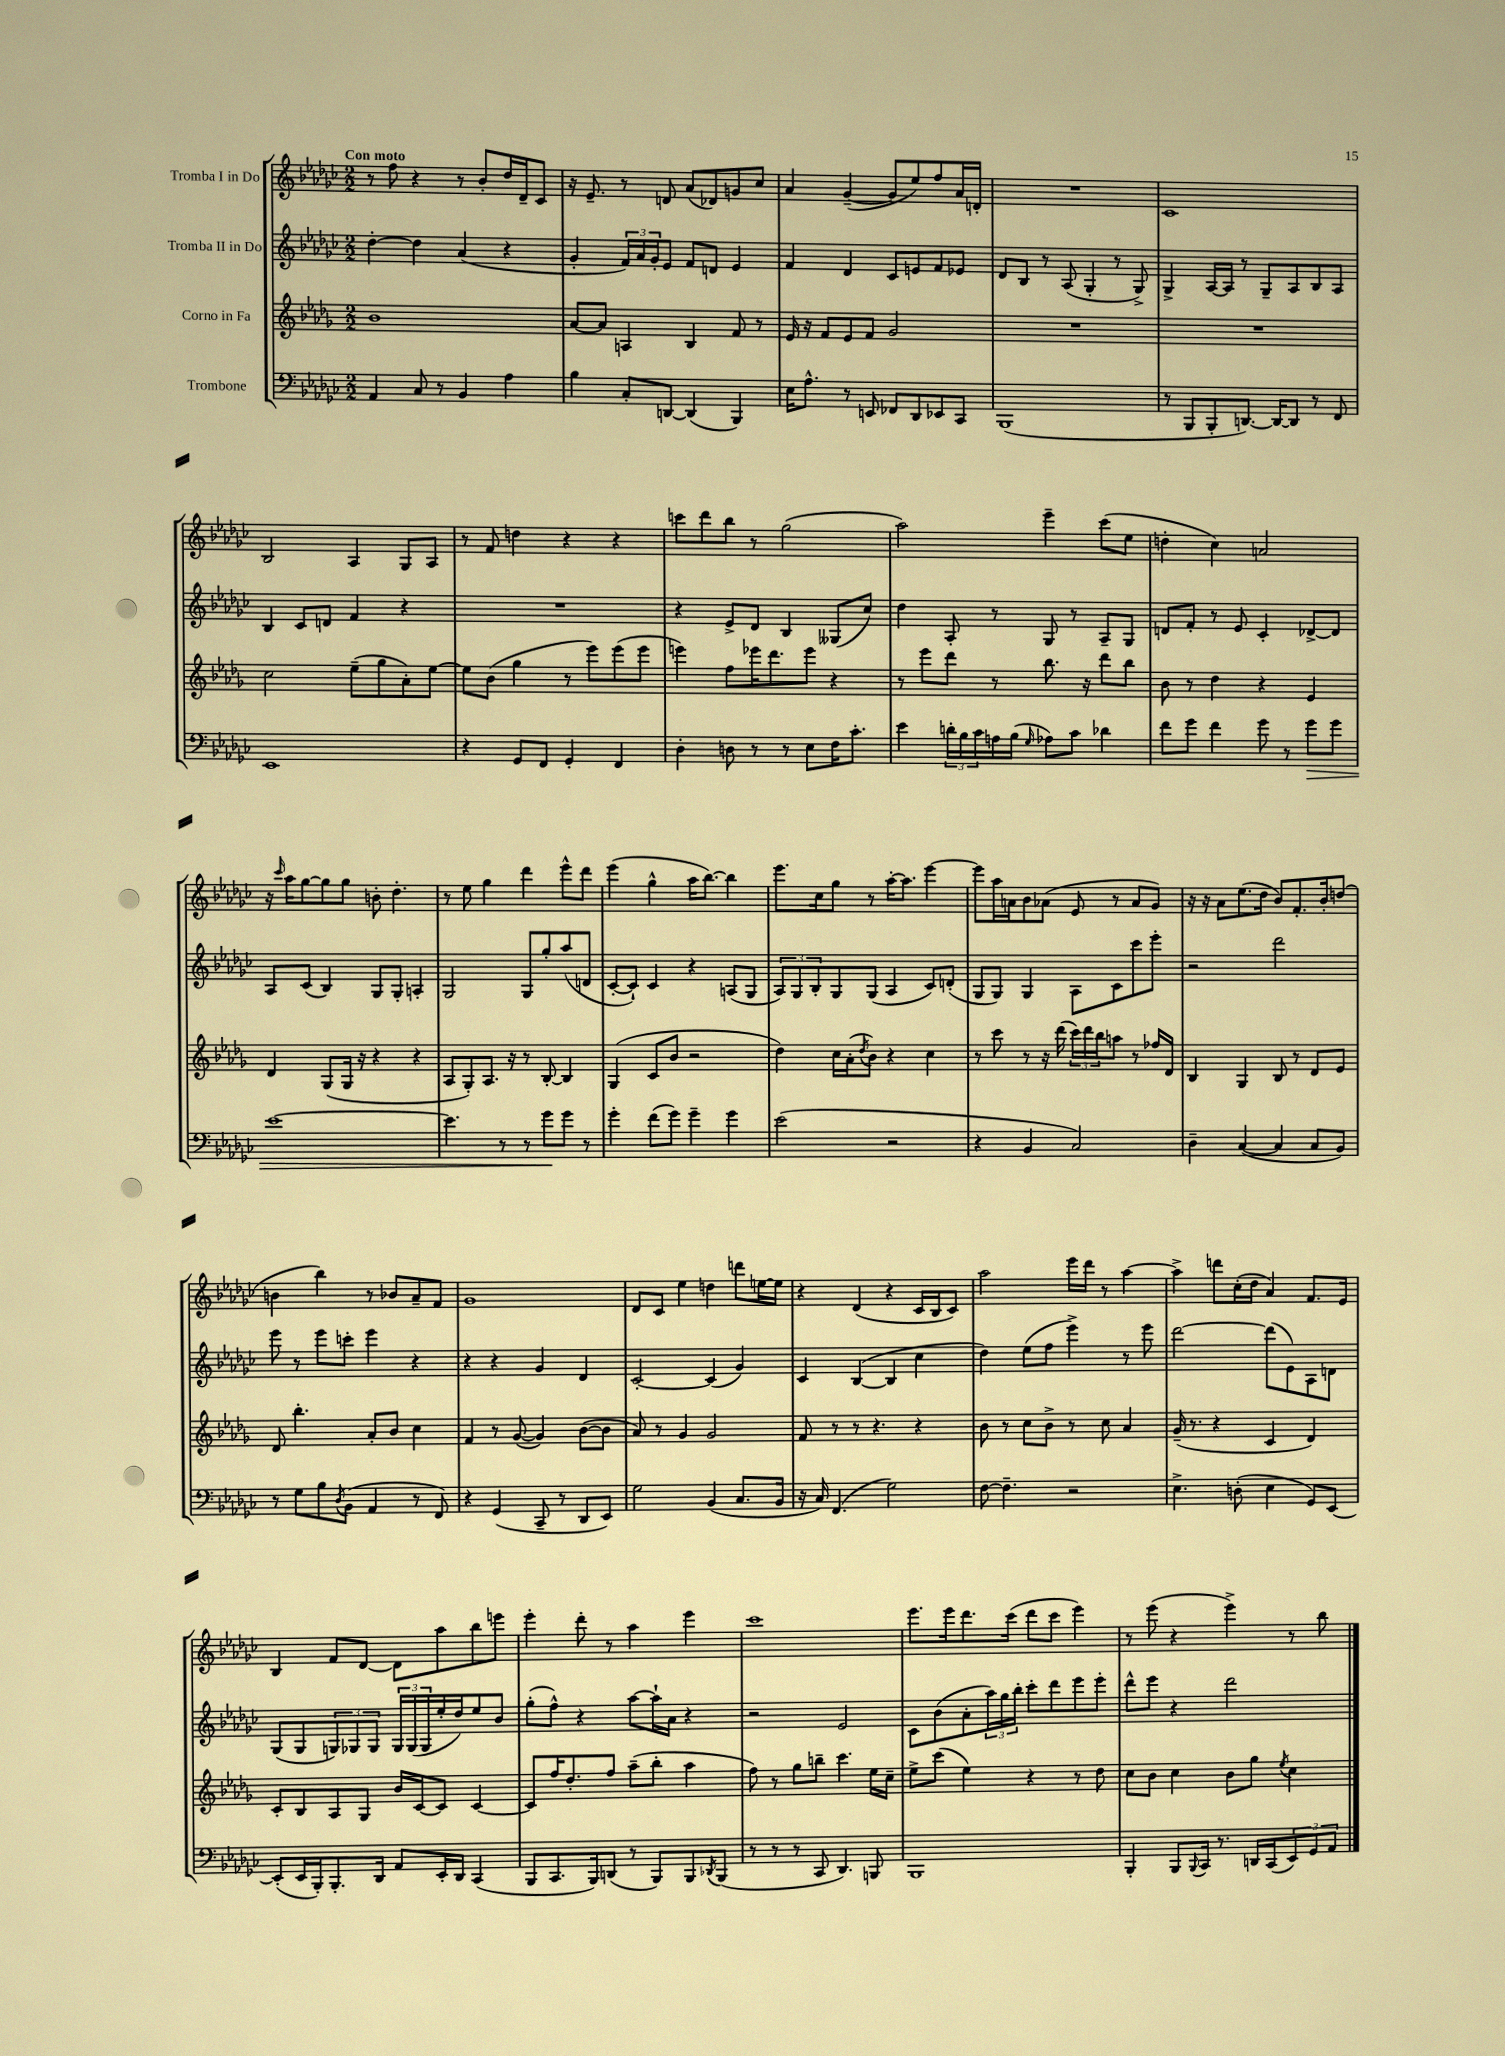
<<
\new StaffGroup <<
\new Staff = "s0" \with { instrumentName = "Tromba I in Do" } {
    \clef treble \key ges \major \numericTimeSignature \time 2/2 \tempo "Con moto"
    r8 f''8 r4 r8 bes'8-. des''16 des'16-- ces'8 |
    r16 ees'8.-- r8 d'8 aes'8( des'8) g'8 ces''8 |
    aes'4 ges'4~--( ges'8 ees''8) f''8 aes'16 d'16-. |
    R1 |
    ces'1 |
    bes2 aes4 ges8 aes8 |
    r8 f'8 d''4 r4 r4 |
    c'''8 des'''8 bes''8 r8 ges''2( |
    aes''2) ees'''4-- ces'''8( ees''8 |
    d''4-. ces''4) a'2 |
    r16 \grace { ces'''16 } aes''16 ges''8~ ges''8 ges''8 b'8-. des''4.-. |
    r8 ees''8 ges''4 des'''4 ees'''8-^ des'''8 |
    ees'''4( ges''4-^ aes''16 bes''8.~) bes''4 |
    ees'''8. ces''16 ges''8 r8 aes''16~-. aes''8. ees'''4~ |
    ees'''8 aes''16 a'16 bes'8 aes'8( ees'8 r8 aes'8 ges'8) |
    r16 r16 aes'8 ees''8.( des''16 bes'8) f'8.-. bes'16-. d''8( |
    b'4 bes''4) r8 bes'8 aes'8-- f'8 |
    ges'1 |
    des'8 ces'8 ees''4 d''4 d'''8 e''16~ e''16 |
    r4 des'4( r4 ces'16 bes16 ces'8) |
    aes''2 ees'''16 des'''16 r8 aes''4~ |
    aes''4-> d'''8 ces''16-.( des''16 aes'4) f'8. ees'16 |
    bes4 f'8 des'8~ des'8 aes''8 bes''8 e'''8 |
    ees'''4-. des'''8-. r8 aes''4 ees'''4 |
    ces'''1 |
    ees'''8. ees'''16 des'''8. ces'''16( des'''8 ces'''8 ees'''4) |
    r8 ees'''8( r4 ees'''4->) r8 bes''8 \bar "|." |
}
\new Staff = "s1" \with { instrumentName = "Tromba II in Do" } {
    \clef treble \key ges \major \numericTimeSignature \time 2/2
    des''4~-. des''4 aes'4( r4 |
    ges'4-. \tuplet 3/2 { f'16) aes'16 ges'16-. } ees'8 f'8 d'8 ees'4 |
    f'4 des'4 ces'8 e'8 f'8 ees'8 |
    des'8 bes8 r8 aes8( ges4-. r8 ges8->) |
    ges4-> aes16~ aes16 r8 ges8-- aes8 bes8 aes8 |
    bes4 ces'8 d'8 f'4 r4 |
    R1 |
    r4 ees'8-> des'8 bes4 geses8( ces''8) |
    des''4 aes8-. r8 ges8 r8 aes8-- ges8 |
    d'8 f'8-. r8 ees'8 ces'4-. des'8~-> des'8 |
    aes8 ces'8( bes4) ges8 ges8-. a4-. |
    ges2 ges8 ges''8-. aes''8( d'8 |
    ces'8~-. ces'8-!) ces'4 r4 a8( ges8 |
    \tuplet 3/2 { aes8) ges8 bes8-. } ges8 ges8( aes4 ces'8) d'8-.( |
    ges8 ges8) ges4 aes8 ces'8 ces'''8 ees'''8-. |
    r2 des'''2 |
    ees'''8 r8 ees'''8 c'''8-. ees'''4 r4 |
    r4 r4 ges'4 des'4 |
    ces'2~-. ces'4( ges'4) |
    ces'4 bes4~( bes4 ces''4 |
    des''4) ees''8( f''8 ees'''4->) r8 ees'''8 |
    des'''2~ des'''8( ees'8) aes8 d'8 |
    ges8( ges8 \tuplet 3/2 { g8) ges8 ges8 } \tuplet 3/2 { ges16 ges16( ges16 } ees''16-. des''16) ees''8 bes'8 |
    ges''8-.( f''8-^) r4 aes''8~ aes''16-! aes'16 r4 |
    r2 ees'2 |
    ces'8 bes'8( aes'8-. \tuplet 3/2 { aes''16) ges''16 bes''16-. } ces'''8-. des'''8 ees'''8 ees'''8-. |
    des'''8-^ ees'''8 r4 des'''2 \bar "|." |
}
\new Staff = "s2" \with { instrumentName = "Corno in Fa" } {
    \clef treble \key des \major \numericTimeSignature \time 2/2
    bes'1 |
    aes'8~ aes'8 a4 bes4 f'8 r8 |
    ees'16 r16 f'8 ees'8 f'8 ges'2 |
    R1 |
    R1 |
    c''2 ees''8--( ges''8 aes'8-.) ees''8~ |
    ees''8 bes'8( ges''4 r8 ees'''8) ees'''8( ees'''8 |
    e'''4) f''8 ees'''16 des'''8. ees'''8 r4 |
    r8 ees'''8 des'''8 r8 bes''8. r16 des'''8 bes''8 |
    bes'8 r8 des''4 r4 ees'4 |
    des'4 ges8( ges16 r16 r4 r4 |
    aes8 ges8-.) aes8. r16 r8 bes8~-. bes4 |
    ges4( c'8 bes'8 r2 |
    des''4) c''16 aes'16-.( \acciaccatura { des''8 } bes'8) r4 c''4 |
    r8 c'''8 r8 r16 des'''16( \tuplet 3/2 { c'''16) des'''16 bes''16 } a''8 r8 fes''16 des'16 |
    bes4 ges4 bes8 r8 des'8 ees'8 |
    des'8 bes''4.-. aes'8-. bes'8 c''4 |
    f'4 r8 ges'8~( ges'4) bes'8~( bes'8 |
    aes'8) r8 ges'4 ges'2 |
    f'8 r8 r8 r4. r4 |
    bes'8 r8 c''8 bes'8-> r8 c''8 aes'4 |
    ges'16--( r8. r4 c'4 des'4) |
    c'8-. bes8 aes8 ges8 bes'16 c'16~ c'8 c'4~ |
    c'8 f''16 des''8.-. f''8 aes''8--( bes''8-. aes''4 |
    f''8) r8 ges''8 b''8-- c'''4. ees''16 c''16-- |
    ees''8-> c'''8( ees''4) r4 r8 des''8 |
    c''8 bes'8 c''4 bes'8 ges''8 \acciaccatura { ees''8 } c''4 \bar "|." |
}
\new Staff = "s3" \with { instrumentName = "Trombone" } {
    \clef bass \key ges \major \numericTimeSignature \time 2/2
    aes,4 ces8 r8 bes,4 aes4 |
    bes4 ces8-. d,8~ d,4( bes,,4) |
    ees16 aes8.-^ r8 e,8 fes,8 des,8 ees,8 ces,8 |
    bes,,1( |
    r8 bes,,8 bes,,8-. d,8.~) d,16~ d,8 r8 f,8 |
    ees,1 |
    r4 ges,8 f,8 ges,4-. f,4 |
    des4-. d8 r8 r8 ees8 f16 ces'8.-. |
    ees'4 \tuplet 3/2 { d'16-. bes16 ces'16 } a16 bes16( \grace { ges16 } aes8) ces'8 des'4 |
    f'8 ges'8 f'4 ges'8 r8 ges'8\> ges'8 |
    ees'1~ |
    ees'4. r8 r8 ges'8\! ges'8 r8 |
    ges'4-. f'8( ges'8) ges'4-- ges'4 |
    ees'2( r2 |
    r4 bes,4 ces2) |
    des4-- ces4~( ces4 ces8 bes,8) |
    r8 ges8 bes8 \acciaccatura { des8 } bes,8( aes,4 r8 f,8) |
    r4 ges,4( ces,8-- r8 des,8 ees,8) |
    ges2 bes,4( ces8. bes,16 |
    r16 ces16) f,4.( ges2) |
    f8~ f4.-- r2 |
    ees4.-> d8-.( ees4 ges,8) ees,8~ |
    ees,8-.( ees,16 bes,,16-.) bes,,8.-. des,16 aes,8 ees,16-. des,16 ces,4( |
    bes,,8 ces,8. bes,,16) d,8( r8 bes,,8) bes,,8 \acciaccatura { des,8 } bes,,8( |
    r8 r8 r8 ces,8 des,4.) b,,8 |
    bes,,1 |
    bes,,4-. bes,,8 \appoggiatura { bes,,8 } ces,16 r8. d,16 ces,16( \tuplet 3/2 { ees,8) ges,8 aes,8 } \bar "|." |
}
>>
>>
\layout { \context { \Score \remove "Bar_number_engraver" } }
